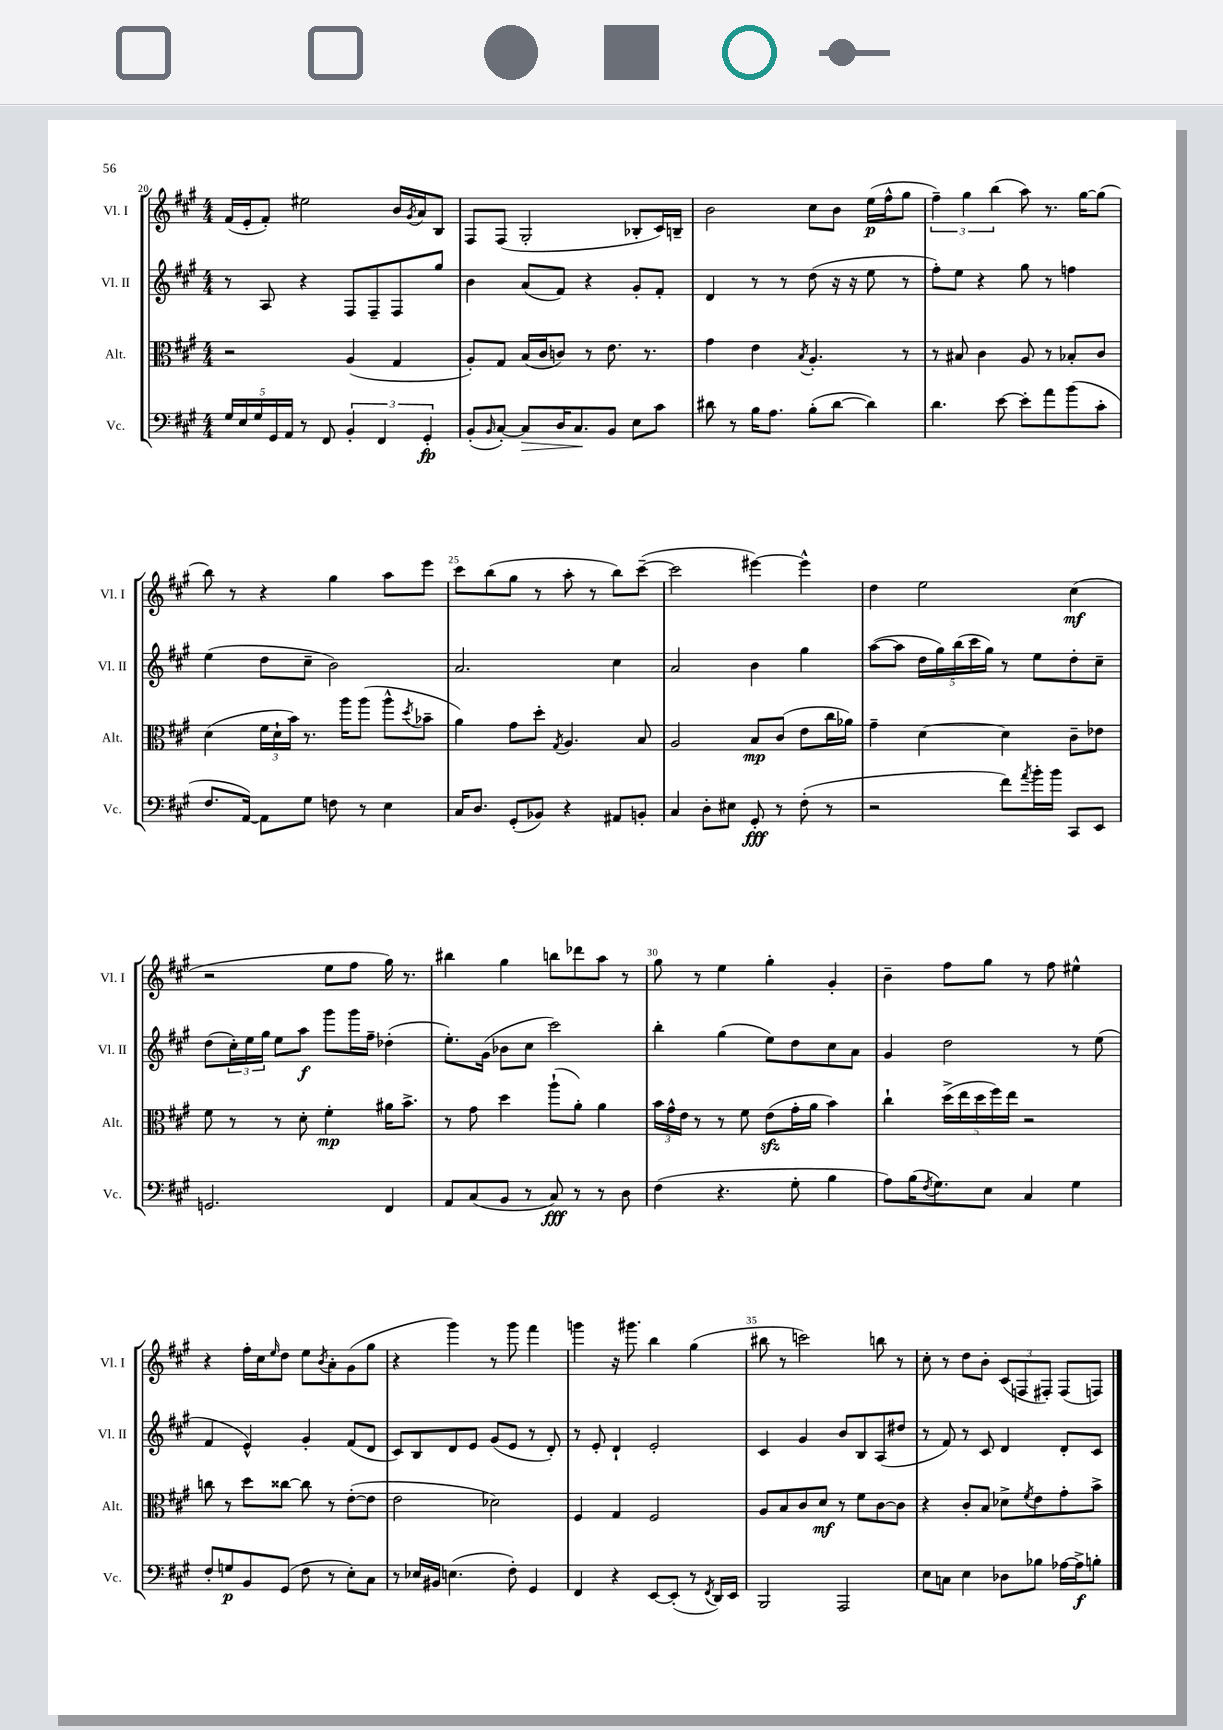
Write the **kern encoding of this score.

**kern	**dynam	**kern	**dynam	**kern	**dynam	**kern	**dynam
*part4	*part4	*part3	*part3	*part2	*part2	*part1	*part1
*staff4	*staff4	*staff3	*staff3	*staff2	*staff2	*staff1	*staff1
*I"Vc.	*	*I"Alt.	*	*I"Vl. II	*	*I"Vl. I	*
*I'Vc.	*	*I'Alt.	*	*I'Vl. II	*	*I'Vl. I	*
*clefF4	*	*clefC3	*	*clefG2	*	*clefG2	*
*k[f#c#g#]	*	*k[f#c#g#]	*	*k[f#c#g#]	*	*k[f#c#g#]	*
*M4/4	*	*M4/4	*	*M4/4	*	*M4/4	*
=20	=20	=20	=20	=20	=20	=20	=20
20G#/LL	.	2r	.	8r	.	(16f#/LL	.
20E/	.	.	.	.	.	.	.
.	.	.	.	.	.	16e'/J	.
20G#/	.	.	.	.	.	.	.
.	.	.	.	8A/	.	8f#'/J)	.
20GG#/	.	.	.	.	.	.	.
20AA/JJ	.	.	.	.	.	.	.
8r	.	.	.	4r	.	2ee#X\	.
8FF#/	.	.	.	.	.	.	.
6BB'/	.	(4A/	.	8F#/L	.	.	.
.	.	.	.	8F#~/	.	.	.
6FF#/	.	.	.	.	.	.	.
.	.	4G#/	.	8F#/	.	16b/LL	.
.	.	.	.	.	.	8qg#/	.
.	.	.	.	.	.	16a/J	.
6GG#'/	fp	.	.	.	.	.	.
.	.	.	.	8gg#/J	.	8B/J	.
=21	=21	=21	=21	=21	=21	=21	=21
(8BB'/L	.	8A'/L)	.	4b\	.	8F#/L	.
16qqBB/	.	.	.	.	.	.	.
[8C#'/J)	.	8G#/J	.	.	.	(8F#/J	.
!	!LO:HP:b	!	!	!	!	!	!
8C#/L]	>	(16B/LL	.	(8a/L	.	2G#'/	.
.	.	16c#/J	.	.	.	.	.
16D/K	.	8cn/J)	.	8f#/J)	.	.	.
8.C#/	.	.	.	.	.	.	.
.	.	8r	.	4r	.	.	.
8BB/J	]	8.e\	.	.	.	.	.
8E\L	.	.	.	8g#'/L	.	8B-X'/L	.
.	.	8.r	.	.	.	.	.
8c#\J	.	.	.	8f#'/J	.	16c#/L)	.
.	.	.	.	.	.	16Bn~/JJ	.
=22	=22	=22	=22	=22	=22	=22	=22
8d#X\	.	4g#\	.	4d/	.	2b\	.
8r	.	.	.	.	.	.	.
16B\KL	.	4e\	.	8r	.	.	.
8.A\J	.	.	.	.	.	.	.
.	.	.	.	8r	.	.	.
.	.	8qB/	.	.	.	.	.
(8B'\L	.	4.A'/	.	(8dd\	.	8cc#\L	.
[8d#\J	.	.	.	16r	.	8b\J	.
.	.	.	.	16r	.	.	.
4d#\])	.	.	.	8ee\	.	(16ee\LL	p
.	.	.	.	.	.	16ff#^^\J	.
.	.	8r	.	8r	.	8gg#\J	.
=23	=23	=23	=23	=23	=23	=23	=23
4.d\	.	8r	.	8ff#'\L)	.	6ff#~\)	.
.	.	8B#X/	.	8ee\J	.	.	.
.	.	.	.	.	.	6gg#\	.
.	.	4c#\	.	4r	.	.	.
.	.	.	.	.	.	(6bb\	.
[8e\	.	.	.	.	.	.	.
8e'\L]	.	8A/	.	8gg#\	.	8aa\)	.
8a\	.	8r	.	8r	.	8.r	.
(8b\	.	8B-X'/L	.	4ffn\	.	.	.
.	.	.	.	.	.	[16gg#\KL	.
8c#'\J	.	8c#/J	.	.	.	(8gg#\J]	.
!!LO:LB:g=z
=24	=24	=24	=24	=24	=24	=24	=24
8.F#/L	.	(4d\	.	(4ee\	.	8bb\)	.
.	.	.	.	.	.	8r	.
[16AA/Jk)	.	.	.	.	.	.	.
8AA\L]	.	24f#\LL	.	8dd\L	.	4r	.
.	.	24d`\	.	.	.	.	.
.	.	24b\JJ)	.	.	.	.	.
8G#\J	.	8.r	.	8cc#~\J	.	.	.
8Fn\	.	.	.	2b\)	.	4gg#\	.
.	.	16aa\KL	.	.	.	.	.
8r	.	(8aa\J	.	.	.	.	.
4E\	.	8aa^^\L	.	.	.	8aa\L	.
.	.	8qdd/	.	.	.	.	.
.	.	8b-X~\J	.	.	.	8eee\J	.
=25	=25	=25	=25	=25	=25	=25	=25
16C#/KL	.	4a\)	.	2.a/	.	8ccc#\L	.
8.D/J	.	.	.	.	.	.	.
.	.	.	.	.	.	(8bb\	.
(8GG#'/L	.	8g#\L	.	.	.	8gg#\J	.
8BB-X/J)	.	8dd'\J	.	.	.	8r	.
.	.	8qG#/	.	.	.	.	.
4r	.	4.A/	.	.	.	8aa'\	.
.	.	.	.	.	.	8r	.
8AA#X/L	.	.	.	4cc#\	.	8bb\L)	.
8BBn'/J	.	8B/	.	.	.	([8ccc#~\J	.
=26	=26	=26	=26	=26	=26	=26	=26
4C#/	.	2A/	.	2a/	.	2ccc#\]	.
8D'\L	.	.	.	.	.	.	.
8E#X\J	.	.	.	.	.	.	.
8GG#'/	fff	8B/L	mp	4b\	.	[4eee#X\)	.
8r	.	(8c#/J	.	.	.	.	.
(8F#'\	.	8e\L	.	4gg#\	.	4eee#^^\]	.
8r	.	16cc#\L	.	.	.	.	.
.	.	16a-X\JJ)	.	.	.	.	.
=27	=27	=27	=27	=27	=27	=27	=27
2r	.	4g#~\	.	([8aa\L	.	4dd\	.
.	.	.	.	8aa\J]	.	.	.
.	.	[4d\	.	20dd\LL	.	2ee\	.
.	.	.	.	20gg#\)	.	.	.
.	.	.	.	(20bb\	.	.	.
.	.	.	.	20ccc#\	.	.	.
.	.	.	.	20gg#\JJ)	.	.	.
8f#\L)	.	4d\]	.	8r	.	.	.
8qa/	.	.	.	.	.	.	.
16b'\L	.	.	.	8ee\L	.	.	.
16b\JJ	.	.	.	.	.	.	.
8CC#/L	.	8c#~\L	.	8dd'\	.	(4cc#\	mf
8EE/J	.	8e-X\J	.	8cc#~\J	.	.	.
!!LO:LB:g=z
=28	=28	=28	=28	=28	=28	=28	=28
2.GGn/	.	8f#\	.	(8dd\L	.	2r	.
.	.	8r	.	24cc#'\L)	.	.	.
.	.	.	.	24ee\	.	.	.
.	.	.	.	24gg#\JJ	.	.	.
.	.	8r	.	8ee\L	.	.	.
.	.	8d'\	.	8aa\J	f	.	.
.	.	4f#'\	mp	8ggg#\L	.	8ee\L	.
.	.	.	.	16ggg#\L	.	8ff#\J	.
.	.	.	.	16ff#~\JJ	.	.	.
4FF#/	.	16a#X\KL	.	(4dd-X'\	.	16gg#\)	.
.	.	8.b^\J	.	.	.	8.r	.
=29	=29	=29	=29	=29	=29	=29	=29
8AA/L	.	8r	.	8.ee'\L)	.	4bb#X\	.
(8C#/	.	8g#\	.	.	.	.	.
.	.	.	.	(16g#\Jk	.	.	.
8BB/J	.	4dd\	.	8b-X\L	.	4gg#\	.
8r	.	.	.	8cc#\J	.	.	.
8C#/)	fff	(8aa`\L	.	2ccc#\)	.	8bbn\L	.
8r	.	8a'\J)	.	.	.	8ddd-X\	.
8r	.	4a\	.	.	.	8aa\J	.
8D\	.	.	.	.	.	8r	.
=30	=30	=30	=30	=30	=30	=30	=30
(4F#\	.	24b\LL	.	4bb'\	.	8gg#\	.
.	.	24g#^^\	.	.	.	.	.
.	.	24e\JJ	.	.	.	.	.
.	.	8r	.	.	.	8r	.
4.r	.	8r	.	(4gg#\	.	4ee\	.
.	.	8f#\	.	.	.	.	.
.	.	(8ezz\L	.	8ee\L)	.	4gg#'\	.
8G#'\	.	16g#'\L	.	8dd\	.	.	.
.	.	16a\JJ	.	.	.	.	.
4B\	.	4b\)	.	8cc#\	.	4g#'/	.
.	.	.	.	8a\J	.	.	.
=31	=31	=31	=31	=31	=31	=31	=31
8A\L)	.	4cc#`\	.	4g#/	.	4b~\	.
(16B\K	.	.	.	.	.	.	.
8qF#/	.	.	.	.	.	.	.
8.G#\)	.	.	.	.	.	.	.
.	.	(20dd^\LL	.	2dd\	.	8ff#\L	.
.	.	20ee\	.	.	.	.	.
.	.	20dd\	.	.	.	.	.
8E\J	.	.	.	.	.	8gg#\J	.
.	.	20ff#\)	.	.	.	.	.
.	.	20ee\JJ	.	.	.	.	.
4C#/	.	2r	.	.	.	8r	.
.	.	.	.	.	.	8ff#\	.
4G#\	.	.	.	8r	.	4ee#X^^\	.
.	.	.	.	(8ee\	.	.	.
!!LO:LB:g=z
=32	=32	=32	=32	=32	=32	=32	=32
8F#'/L	.	8ccn\	.	4f#/	.	4r	.
8Gn/	p	8r	.	.	.	.	.
8BB/	.	8dd\L	.	4e^^/)	.	16ff#'\LL	.
.	.	.	.	.	.	16cc#\J	.
.	.	.	.	.	.	16qqee/	.
(8GG#/J	.	[8cc##X\J	.	.	.	8dd\J	.
8F#\	.	8cc##\]	.	4g#'/	.	8ee\L	.
.	.	.	.	.	.	8qb/	.
8r	.	8r	.	.	.	8a'\	.
8E'\L)	.	([8e'\L	.	(8f#/L	.	(8g#\	.
8C#\J	.	8e\J]	.	8d/J	.	8gg#\J	.
=33	=33	=33	=33	=33	=33	=33	=33
8r	.	2e\	.	8c#/L)	.	4r	.
16E-X/LL	.	.	.	8B/	.	.	.
16BB#X/JJ	.	.	.	.	.	.	.
(4.En\	.	.	.	8d/	.	4ggg#\)	.
.	.	.	.	8e/J	.	.	.
.	.	2d-X\)	.	(8g#/L	.	8r	.
8F#'\)	.	.	.	8e/J	.	8ggg#\	.
4GG#/	.	.	.	8r	.	4fff#\	.
.	.	.	.	8d'/)	.	.	.
=34	=34	=34	=34	=34	=34	=34	=34
4FF#/	.	4F#/	.	8r	.	4gggn\	.
.	.	.	.	8e'/	.	.	.
4r	.	4G#/	.	4d`/	.	16r	.
.	.	.	.	.	.	8.ggg#X\	.
[8EE/L	.	2F#/	.	2e'/	.	4bb\	.
(8EE'/J]	.	.	.	.	.	.	.
8r	.	.	.	.	.	(4gg#\	.
8qFF#/	.	.	.	.	.	.	.
16DD/LL)	.	.	.	.	.	.	.
16EE/JJ	.	.	.	.	.	.	.
=35	=35	=35	=35	=35	=35	=35	=35
2BBB/	.	8A/L	.	4c#/	.	8bb#X\	.
.	.	8B/	.	.	.	8r	.
.	.	8c#/	.	4g#/	.	2cccn\)	.
.	.	8d/J	mf	.	.	.	.
2AAA/	.	8r	.	8b/L	.	.	.
.	.	8f#\L	.	8B/	.	.	.
.	.	[8c#\	.	(8A/	.	8bbn\	.
.	.	8c#\J]	.	8dd#X/J	.	8r	.
=36	=36	=36	=36	=36	=36	=36	=36
8E\L	.	4r	.	8r	.	8cc#'\	.
8Cn\J	.	.	.	8f#/)	.	8r	.
4E\	.	8c#'/L	.	8r	.	8dd\L	.
.	.	8B/J	.	8c#/	.	8b'\J	.
8D-X\L	.	8d-X^\L	.	4d/	.	(12c#/L	.
.	.	.	.	.	.	12Fn/	.
.	.	8qf#/	.	.	.	.	.
8B-X\J	.	8e\	.	.	.	.	.
.	.	.	.	.	.	12F#X'/J)	.
[16A-X\LL	.	8g#'\	.	8d'/L	.	(8F#/L	.
16A-^\J]	f	.	.	.	.	.	.
8Bn'\J	.	8b^\J	.	8c#/J	.	8Fn/J)	.
==	==	==	==	==	==	==	==
*-	*-	*-	*-	*-	*-	*-	*-
